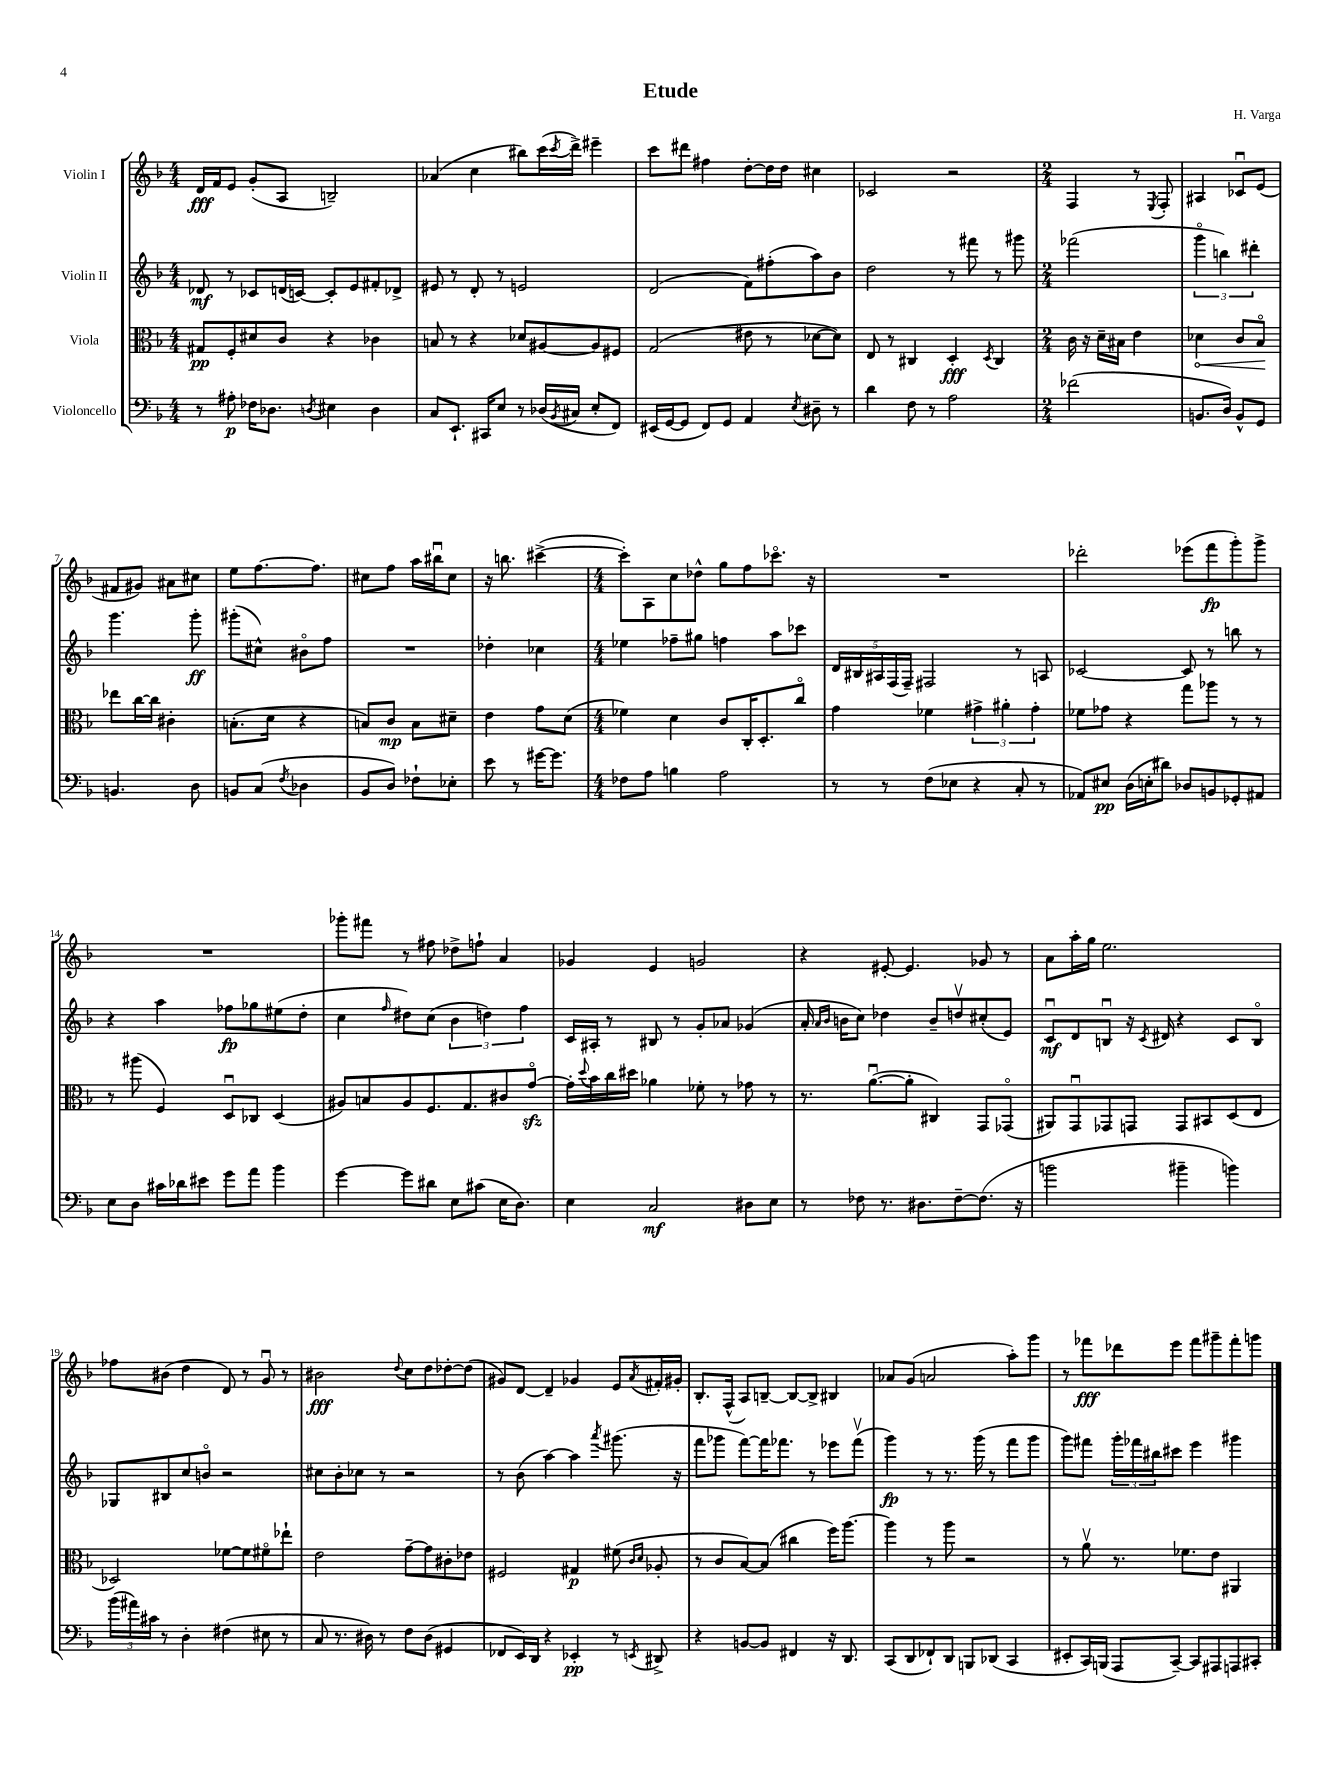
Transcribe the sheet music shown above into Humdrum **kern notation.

**kern	**kern	**kern	**kern
*staff4	*staff3	*staff2	*staff1
*clefF4	*clefC3	*clefG2	*clefG2
*k[b-]	*k[b-]	*k[b-]	*k[b-]
*M4/4	*M4/4	*M4/4	*M4/4
8r	8G#	8d-	16d
.	.	.	16f
8A#'	8F'	8r	8e
16F-	8d#	8c-	(8g'
8.D-	.	.	.
.	8c	(16d	8A
.	.	[16c)	.
8qD	.	.	.
4E#	4r	8c']	2B~)
.	.	8e	.
4D	4c-	8f#'	.
.	.	8d-^	.
=	=	=	=
8C	8B	8e#	(4a-
8.EE`	8r	8r	.
.	4r	8d'	4cc
16CC#	.	.	.
8E	.	8r	.
8r	8d-	2e	8bb#)
(16D-	[8A#	.	(16ccc
8qBB-	.	.	8qccc
16C#	.	.	16ddd^)
8E'	8A#]	.	4eee#~
8FF)	8F#	.	.
=	=	=	=
(16EE#	(2G	(2d	8ccc
[16GG	.	.	.
8GG]	.	.	8ddd#
8FF)	.	.	4ff#
8GG	.	.	.
4AA	8e#	8f)	[8dd'
.	8r	(8ff#'	16dd]
.	.	.	16dd
8qE	.	.	.
8D#~	[8d-	8aa)	4cc#
8r	8d-])	8b-	.
=	=	=	=
4d	8E	2dd	2c-
.	8r	.	.
8F	4C#	.	.
8r	.	.	.
2A	4D'	8r	2r
.	.	8fff#	.
.	8qD	.	.
.	4C#	8r	.
.	.	8ggg#	.
=	=	=	=
*M2/4	*M2/4	*M2/4	*M2/4
(2f-	16c	(2fff-	4F
.	16r	.	.
.	16d~	.	.
.	16B#	.	.
.	4e	.	8r
.	.	.	8qE
.	.	.	8F'
=	=	=	=
8.BB	4d-	6gggo	4A#
.	.	6bb)	.
16D)	.	.	.
8BB^^	8c	.	8c-u
.	.	6ddd#'	.
8GG	8B-o	.	(8e
=	=	=	=
4.BB	8ee-	4.ggg	8f#
.	[16cc	.	8g#)
.	16cc]	.	.
.	4c#'	.	8a#
8D	.	8ggg'	8cc#
=	=	=	=
8BB	(8.B'	(8ggg#'	8ee
(8C	.	8cc#^^)	[8.ff
.	16d	.	.
8qF	.	.	.
4D-	4r	8b#o	.
.	.	.	8.ff]
.	.	8ff	.
=	=	=	=
8BB-	8B)	2r	8cc#
8D)	8c	.	8ff
8F-`	8B	.	16aa
.	.	.	16bb#u
8E-'	8d#~	.	8cc#
=	=	=	=
8e	4e	4dd-'	16r
.	.	.	8.bb
8r	.	.	.
[16g#	8g	4cc-	([4ccc#^
8.g#]	.	.	.
.	(8d	.	.
=	=	=	=
*M4/4	*M4/4	*M4/4	*M4/4
8F-	4f-)	4ee-	8ccc#'])
8A	.	.	8A
4B	4d	8ff-~	8cc
.	.	8gg#	8dd-^^
2A	8c	4ff	8gg
.	16C'	.	8ff
.	8.D'	.	.
.	.	8aa	8.ccc-o
.	8cco	8ccc-	.
.	.	.	16r
=	=	=	=
8r	4g	20d	1r
.	.	20B#	.
.	.	20A#	.
8r	.	.	.
.	.	(20F	.
.	.	20F~)	.
(8F	4f-	2F#	.
8E-	.	.	.
4r	6g#^	.	.
.	6a#'	.	.
8C'	.	8r	.
.	6g#'	.	.
8r	.	8A	.
=	=	=	=
8AA-)	8f-	[2c-	2ddd-'
8E#	8g-	.	.
(16D	4r	.	.
16E'	.	.	.
8d#)	.	.	.
8D-	8gg	8c-]	(8eee-
8BB	8aa-	8r	8fff
8GG-'	8r	8bb	8ggg')
8AA#	8r	8r	8ggg^
=	=	=	=
8E	8r	4r	1r
8D	(8aa#	.	.
16c#	4F)	4aa	.
16d-	.	.	.
8e#	.	.	.
8g	8Du	8ff-	.
8a	8C-	8gg-	.
4b-	(4D	(8ee#	.
.	.	8dd'	.
=	=	=	=
[4g	8A#)	4cc	8ggg-'
.	8B	.	8fff#
.	.	16qqff	.
8g]	8A#	8dd#)	8r
8d#	8.F	(8cc	8ff#
8E	.	6b-	8dd-^
.	8.G	.	.
(8c#	.	.	8ff`
.	.	6dd)	.
16E	8c#	.	4a
8.D)	.	.	.
.	.	6ff	.
.	[8go	.	.
=	=	=	=
4E	16g']	16c	4g-
.	8qqdd	.	.
.	16b-	16A#'	.
.	16cc	8r	.
.	16dd#	.	.
2C	4a-	8B#	4e
.	.	8r	.
.	8f-'	8g'	2g
.	8r	8a-	.
8D#	8g-	(4g-	.
8E	8r	.	.
=	=	=	=
8r	8.r	16a'	4r
.	.	16qqa	.
.	.	16qqb-	.
.	.	16b	.
8F-	.	8cc)	.
.	([8.au	.	.
8.r	.	4dd-	[8e#'
.	8a']	.	4.e#]
8.D#	.	.	.
.	4C#)	8b~	.
[8F-~	.	8ddv	.
(8.F-]	8GG	(8cc#'	8g-
.	(8GG-o	8e)	8r
16r	.	.	.
=	=	=	=
2b	8AA#)	8cu	8a
.	8GGu	8d	16aa'
.	.	.	16gg
.	8GG-	8Bu	2.ee
.	8GG	16r	.
.	.	8qc	.
.	.	16d#	.
4b#~	8GG	4r	.
.	8BB#	.	.
4b)	(8D	8c	.
.	8E	8Bo	.
=	=	=	=
(24b-	2D-)	8G-	8ff-
24a#)	.	.	.
24c#	.	.	.
8r	.	8B#	(8b#
4D'	.	8cc	4dd
.	.	8bo	.
(4F#	[8f-	2r	8d)
.	8f-]	.	8r
8E#	8f#o	.	8gu
8r	8ee-`	.	8r
=	=	=	=
8C	2e	8cc#	2b#
8.r	.	8b-'	.
.	.	8cc-	.
16D#)	.	.	.
8r	.	8r	.
.	.	.	8qqdd
8F	[8g~	2r	8cc
(8D#	8g]	.	8dd
4GG#	8c#'	.	[8dd-'
.	8e-	.	(8dd-]
=	=	=	=
8FF-	2F#	8r	8g#)
16EE)	.	(8b-	[8d
16DD	.	.	.
4r	.	[4aa)	4d~]
4EE-'	4G#	4aa]	4g-
.	.	8qaaa	.
8r	(8f#	(8.ggg#	8e
.	16qqc	.	.
8qEE	16qqd	.	8qa
8DD#^	8A-'	.	16f#'
.	.	16r	16g#'
=	=	=	=
4r	8r	8fff	8.B-'
.	8c	8ggg-	.
.	.	.	(16F^^
[8BB	[8B-)	[8fff)	8A)
8BB]	(8B-]	16fff]	[8B~
.	.	8.fff-	.
4FF#	4cc#	.	8B_
.	.	8r	8B^]
16r	16ff)	8eee-	4B#
8.DD	[8.aa	.	.
.	.	(8fff-v	.
=	=	=	=
(8CC	4aa]	4ggg)	8a-
8DD	.	.	(8g
8FF-`)	8r	8r	2a
8DD	8aa	8.r	.
8BBB	2r	.	.
.	.	(16ggg	.
(8DD-	.	8r	.
4CC	.	8fff	8aa')
.	.	8ggg	8ggg
=	=	=	=
8EE#'	8r	8ggg)	8r
16CC)	8av	8fff#	8fff-
(16BBB	.	.	.
8AAA	8.r	24ggg'	8ddd-
.	.	24fff-	.
.	.	24bb#	.
[8CC~)	.	8ccc#	8eee
.	8.f-	.	.
8CC]	.	4eee	8fff-
8AAA#	8e	.	8ggg#~
8AAA	4AA#	4ggg#	8fff-'
8CC#'	.	.	8ggg
==	==	==	==
*-	*-	*-	*-
